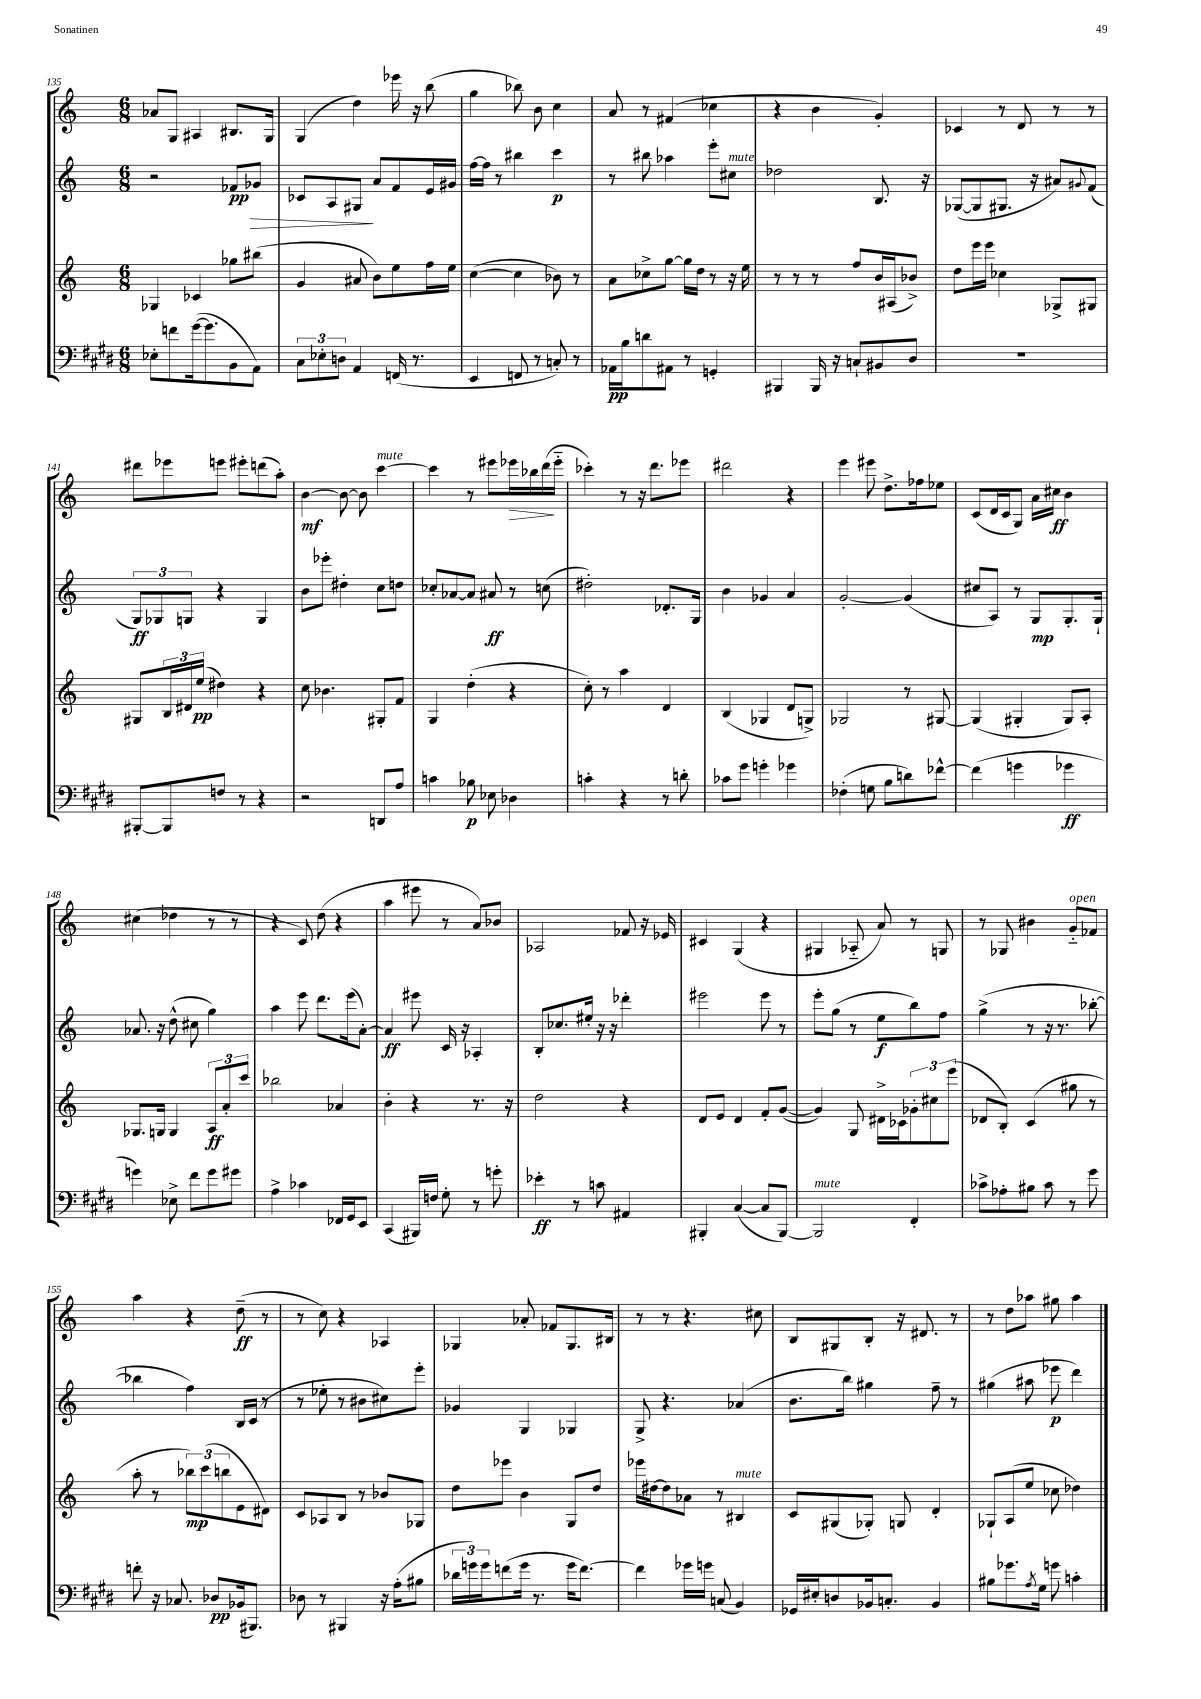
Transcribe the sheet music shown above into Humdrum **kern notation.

**kern	**kern	**kern	**kern
*staff4	*staff3	*staff2	*staff1
*clefF4	*clefG2	*clefG2	*clefG2
*k[f#c#g#d#]	*k[]	*k[]	*k[]
*M6/8	*M6/8	*M6/8	*M6/8
8E-'	4G-	2r	8a-
8f	.	.	8G
([16g#	4c-	.	4A#
8.g#]	.	.	.
8BB	8gg-	8f-	8.B#
8AA)	(8bb#	8g-	.
.	.	.	16G
=	=	=	=
12C#	4g	8c-	(4G
12E-'	.	.	.
.	.	8A	.
12D	.	.	.
4AA	8a#	8G#	4dd)
.	8b)	8a	.
(16FF	8ee	8f	16eee-
8.r	.	.	16r
.	16ff	16e	(8bb
.	16ee	16g#	.
=	=	=	=
4EE	([4cc	[16ff	4gg
.	.	16ff]	.
.	.	8r	.
8FF	4cc]	4bb#	8bb-)
8r	.	.	8b
8C')	8b-)	4ccc	4cc
8r	8r	.	.
=	=	=	=
16AA-	8a	8r	8a
16B	.	.	.
8d	8cc-^	8bb#	8r
8AA#	[8gg	4aa-	(4f#
8r	16gg]	.	.
.	16dd	.	.
4GG'	8r	8eee'	4cc-
.	16r	8cc#	.
.	16ee	.	.
=	=	=	=
4BBB#	8r	2dd-	4r
.	8r	.	.
16BBB#	8r	.	4b
16r	.	.	.
8C`	8ff	.	.
8BB#	16b	8.B	4g')
.	(16A#	.	.
8D#	8b-^)	.	.
.	.	16r	.
=	=	=	=
2.r	8dd	([8G-	4c-
.	16eee	8G-]	.
.	16eee	.	.
.	4cc-	8.G#	8r
.	.	.	8d
.	.	16r	.
.	8G-^	8a#)	8r
.	.	8qqg#	.
.	8G#	(8f	8r
=	=	=	=
[8BBB#'	8G#	12G)	8ddd#
.	.	12G-	.
8BBB#]	24B	.	8eee-
.	24d#	12G	.
.	(24ee	.	.
8F	4dd#)	4r	8eee
8r	.	.	8eee#'
4r	4r	4G	(8ddd
.	.	.	8aa')
=	=	=	=
2r	8cc	8b	[4b
.	4.b-	8eee-'	.
.	.	4dd#'	8b_
.	.	.	8b]
8DD	8G#'	8cc	[4ccc
8A	8f	8dd	.
=	=	=	=
4c	4G	8cc-'	4ccc]
.	.	[8a-	.
8B-	(4dd'	8a-]	8r
8E-	.	8a#	8eee#
4D-	4r	8r	16eee-
.	.	.	16bb-
.	.	(8cc	(16ddd
.	.	.	16eee-'~
=	=	=	=
4c'	8cc')	2dd#')	4ccc-')
.	8r	.	.
4r	4aa	.	8r
.	.	.	16r
.	.	.	8.ddd
8r	4d	8.d-'	.
8d'	.	.	8eee-
.	.	16G	.
=	=	=	=
8c-	(4B	4b	2ddd#
8g#	.	.	.
4g'	4G-	4g-	.
4g-	8d	4a	4r
.	8G^)	.	.
=	=	=	=
(4F-'	2G-	[2g'	4eee
8G	.	.	8eee#
8B	.	.	8.dd^
8d)	8r	(4g]	.
.	.	.	16ff-
[8f-^^	[8G#	.	8ee-
=	=	=	=
(4f-]	(4G#]	8cc#	(8c
.	.	8A)	16d
.	.	.	16c
4g	4G#'	8r	8G)
.	.	8G	16a
.	.	.	16cc#
4g-	8G#)	8.G'	4b
.	8A'	.	.
.	.	16G`	.
=	=	=	=
4g)	8.G-	8.a-	(4cc#
.	16G	16r	.
8E-^	4G	(8dd^^	4dd-
8f#	.	8cc#	.
8g	12A	4gg)	8r
.	12a'	.	.
8g#	.	.	8r
.	12ccc	.	.
=	=	=	=
4A^	2bb-	4aa	4r
4c-	.	8eee	8c)
.	.	8.ddd	(8dd
16FF-	4a-	.	4r
16GG#	.	(16eee	.
8EE	.	[8a')	.
=	=	=	=
(4CC#	4b'	4a]	4aa
16BBB#)	4r	8eee#	8eee#
16F	.	.	.
8G#'	.	16c	8r
.	.	16r	.
8r	8.r	4A-'	8a)
8g'	.	.	8b-
.	16r	.	.
=	=	=	=
4e-'	2dd	8B'	2A-
.	.	8.cc-	.
8r	.	.	.
.	.	16ee#'	.
8c	.	16r	.
.	.	16r	.
4AA#	4r	4ddd-'	8f-
.	.	.	16r
.	.	.	16e-
=	=	=	=
4BBB#'	8d	2eee#	4c#
.	8e	.	.
([4C#	4d	.	(4G
8C#]	8f'	8eee#	4r
[8BBB#)	([8g	8r	.
=	=	=	=
2BBB#]	4g])	8eee'	4G#
.	.	(8gg	.
.	8G	8r	8A-'~
.	16d#^	8ee	8a)
.	16c-	.	.
4FF#'	12g-'	8bb)	8r
.	12cc#	.	.
.	.	8ff	8G
.	(12eee	.	.
=	=	=	=
8c-^	8d-	(4gg^	8r
8A-'	8B')	.	8G-
8B#	(4c	8r	4b#
8c-	.	16r	.
.	.	8.r	.
8r	8gg#	.	8g'~
8g#	8r	[8bb-'	8f-
=	=	=	=
8f'	8aa'	4bb-]	4aa
16r	8r	.	.
8.C-	.	.	.
.	12bb-)	4ff)	4r
.	(12ccc	.	.
8D-	.	.	.
.	12bb	.	.
(16BB-	8e	16B	(8dd~
8.BBB#)	.	(16c	.
.	8d#)	8r	8r
=	=	=	=
8D-	8c	8r	8r
8r	8A-	8ee-'	8cc)
4BBB#	8B	8r	4r
.	8r	8b#	.
16r	8b-	8cc#)	4A-
(16A'	.	.	.
8B#	8G-	8eee'	.
=	=	=	=
24d-	8dd	4g-	4G-
24g)	.	.	.
24g	.	.	.
(8f	8eee-	.	.
16g	4b	4G	8a-'
8.r	.	.	.
.	.	.	8f-
16g	8G	4G-	8.G-
[8.f)	.	.	.
.	8dd	.	.
.	.	.	16B#
=	=	=	=
4f]	16eee-	8G^	8r
.	[16dd#	.	.
.	8dd#]	4.r	8r
16g-	8a-	.	4.r
16g	.	.	.
(8C	8r	.	.
4BB)	4B#	(4a-	.
.	.	.	8cc#
=	=	=	=
16GG-	8c	8.b	8B
16E#'	.	.	.
8D	(8G#	.	8G#
.	.	16bb)	.
16BB-	8G-')	4gg#	8B'
8.C'	.	.	.
.	8G	.	16r
.	.	.	8.d#
4BB-	4d'	8ff~	.
.	.	8r	8r
=	=	=	=
8B#	8G-`	(4gg#	8r
8.g-	(8A	.	8dd
.	8ee	8aa#	8aa-
8qA	.	.	.
16G#	.	.	.
8g	8cc-	8eee-	8gg#
4c'	4dd-)	4ddd)	4aa-
==	==	==	==
*-	*-	*-	*-
